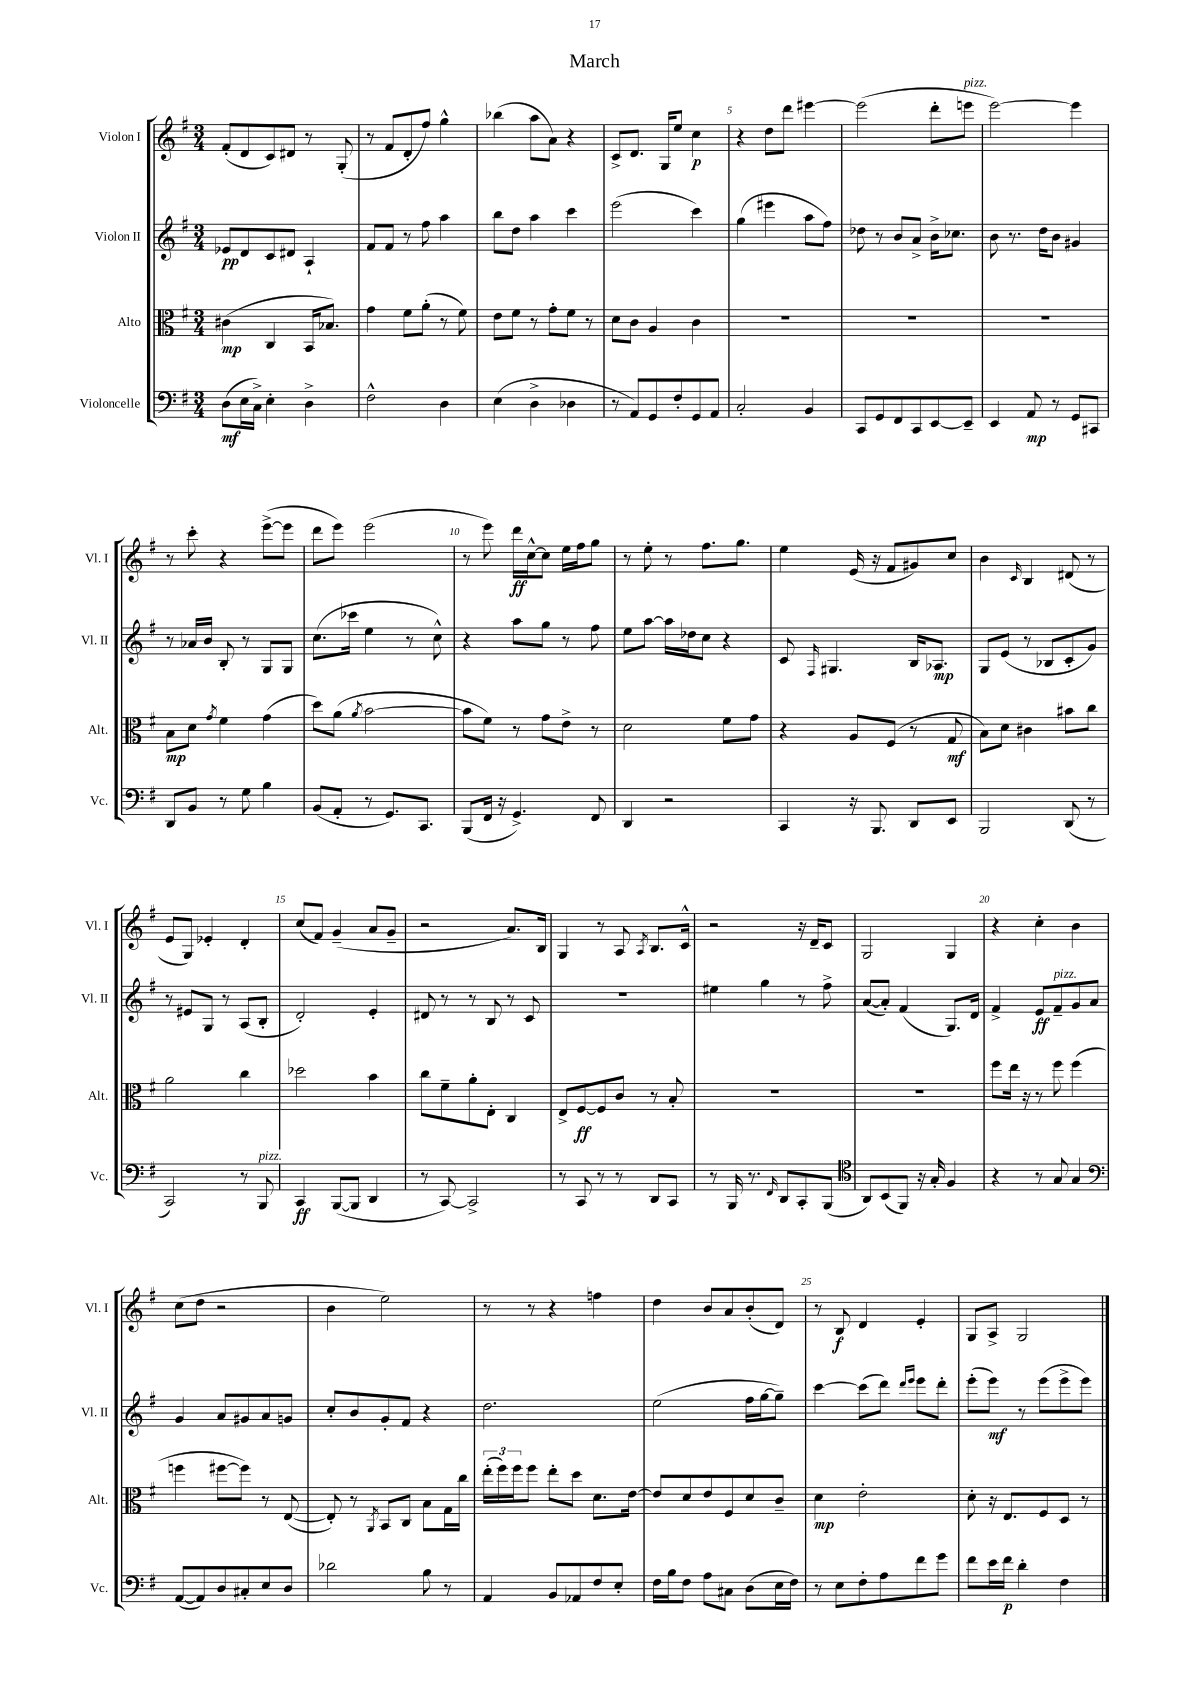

**kern	**dynam	**kern	**dynam	**kern	**dynam	**kern	**dynam
*part4	*part4	*part3	*part3	*part2	*part2	*part1	*part1
*staff4	*staff4	*staff3	*staff3	*staff2	*staff2	*staff1	*staff1
*I"Violoncelle	*	*I"Alto	*	*I"Violon II	*	*I"Violon I	*
*I'Vc.	*	*I'Alt.	*	*I'Vl. II	*	*I'Vl. I	*
*clefF4	*	*clefC3	*	*clefG2	*	*clefG2	*
*k[f#]	*	*k[f#]	*	*k[f#]	*	*k[f#]	*
*M3/4	*	*M3/4	*	*M3/4	*	*M3/4	*
=1	=1	=1	=1	=1	=1	=1	=1
(8D\L	mf	(4c#X\	mp	8e-X/L	pp	(8f#'/L	.
16E\L	.	.	.	8d/	.	8d/	.
16C^\JJ)	.	.	.	.	.	.	.
4E'\	.	4C/	.	8c/	.	8c/)	.
.	.	.	.	8d#X/J	.	8d#X/J	.
4D^\	.	16BB/KL	.	4A`/	.	8r	.
.	.	8.B-X/J)	.	.	.	.	.
.	.	.	.	.	.	(8G'/	.
=2	=2	=2	=2	=2	=2	=2	=2
2F#^^\	.	4g\	.	8f#/L	.	8r	.
.	.	.	.	8f#/J	.	8f#/L	.
.	.	8f#\L	.	8r	.	8d'/	.
.	.	(8a'\J	.	8ff#\	.	8ff#/J)	.
4D\	.	8r	.	4aa\	.	4gg^^\	.
.	.	8f#\)	.	.	.	.	.
=3	=3	=3	=3	=3	=3	=3	=3
(4E\	.	8e\L	.	8bb\L	.	(4bb-X\	.
.	.	8f#\J	.	8dd\J	.	.	.
4D^\	.	8r	.	4aa\	.	8aa\L	.
.	.	8g'\L	.	.	.	8a\J)	.
4D-X\	.	8f#\J	.	4ccc\	.	4r	.
.	.	8r	.	.	.	.	.
=4	=4	=4	=4	=4	=4	=4	=4
8r	.	8d\L	.	(2eee\	.	8c^/L	.
8AA/L)	.	8c\J	.	.	.	8.d/J	.
8GG/	.	4A/	.	.	.	.	.
.	.	.	.	.	.	16G/KL	.
8F#'/	.	.	.	.	.	8ee/J	.
8GG/	.	4c\	.	4ccc\)	.	4cc\	p
8AA/J	.	.	.	.	.	.	.
=5	=5	=5	=5	=5	=5	=5	=5
2C'/	.	2.r	.	(4gg\	.	4r	.
.	.	.	.	4eee#X\	.	8dd\L	.
.	.	.	.	.	.	8ddd\J	.
4BB/	.	.	.	8aa\L	.	[4eee#X\	.
.	.	.	.	8ff#\J)	.	.	.
=6	=6	=6	=6	=6	=6	=6	=6
8CC/L	.	2.r	.	8dd-X\	.	(2eee#\]	.
8GG/	.	.	.	8r	.	.	.
8FF#/	.	.	.	8b/L	.	.	.
8CC/	.	.	.	8a^/J	.	.	.
[8EE/	.	.	.	16b^\KL	.	8ddd'\L	.
.	.	.	.	8.cc-X\J	.	.	.
!	!	!	!	!	!	!LO:TX:a:i:t=pizz.	!
8EE~/J]	.	.	.	.	.	8eeen\J	.
=7	=7	=7	=7	=7	=7	=7	=7
4EE/	.	2.r	.	8b\	.	[2eee\)	.
.	.	.	.	8.r	.	.	.
8AA/	mp	.	.	.	.	.	.
.	.	.	.	16dd\KL	.	.	.
8r	.	.	.	8b\J	.	.	.
8GG/L	.	.	.	4g#X/	.	4eee\]	.
8CC#X/J	.	.	.	.	.	.	.
!!LO:LB:g=z
=8	=8	=8	=8	=8	=8	=8	=8
8DD/L	.	8B\L	mp	8r	.	8r	.
8BB/J	.	8d\J	.	16a-X/LL	.	8ccc'\	.
.	.	.	.	16b/JJ	.	.	.
.	.	8qg/	.	.	.	.	.
8r	.	4f#\	.	8B'/	.	4r	.
8G\	.	.	.	8r	.	.	.
4B\	.	(4g\	.	8G/L	.	([8eee^\L	.
.	.	.	.	8G/J	.	8eee\J]	.
=9	=9	=9	=9	=9	=9	=9	=9
(8BB/L	.	8dd\L)	.	(8.cc\L	.	8ddd\L	.
8AA'/J	.	(8a\J	.	.	.	8eee\J)	.
.	.	.	.	16ccc-X\Jk	.	.	.
.	.	8qa/	.	.	.	.	.
8r	.	[2b\	.	4ee\	.	(2eee\	.
8.GG/L)	.	.	.	.	.	.	.
.	.	.	.	8r	.	.	.
8.CC/J	.	.	.	.	.	.	.
.	.	.	.	8cc^^\)	.	.	.
=10	=10	=10	=10	=10	=10	=10	=10
(8BBB/L	.	8b\L]	.	4r	.	8r	.
16FF#/Jk	.	8f#\J)	.	.	.	8eee\)	.
16r	.	.	.	.	.	.	.
4.GG^/)	.	8r	.	8aa\L	.	16ddd\LL	ff
.	.	.	.	.	.	[16cc^^\J	.
.	.	8g\L	.	8gg\J	.	8cc\J]	.
.	.	8e^\J	.	8r	.	16ee\LL	.
.	.	.	.	.	.	16ff#\J	.
8FF#/	.	8r	.	8ff#\	.	8gg\J	.
=11	=11	=11	=11	=11	=11	=11	=11
4DD/	.	2d\	.	8ee\L	.	8r	.
.	.	.	.	[8aa\J	.	8ee'\	.
2r	.	.	.	16aa\LL]	.	8r	.
.	.	.	.	16dd-X\J	.	.	.
.	.	.	.	8cc\J	.	8.ff#\L	.
.	.	8f#\L	.	4r	.	.	.
.	.	.	.	.	.	8.gg\J	.
.	.	8g\J	.	.	.	.	.
=12	=12	=12	=12	=12	=12	=12	=12
4CC/	.	4r	.	8c/	.	4ee\	.
.	.	.	.	16qqF#/	.	.	.
.	.	.	.	4.G#X/	.	.	.
16r	.	8A/L	.	.	.	(16e/	.
8.BBB/	.	.	.	.	.	16r	.
.	.	(8F#/J	.	.	.	8f#/L	.
8DD/L	.	8r	.	16B/KL	.	8g#X/)	.
.	.	.	.	8.A-X/J	mp	.	.
8EE/J	.	8G/	mf	.	.	8cc/J	.
=13	=13	=13	=13	=13	=13	=13	=13
2BBB/	.	8B\L)	.	8G/L	.	4b\	.
.	.	8d\J	.	(8e/J	.	.	.
.	.	.	.	.	.	16qqc/	.
.	.	4c#X\	.	8r	.	4B/	.
.	.	.	.	8B-X/L	.	.	.
(8DD/	.	8b#X\L	.	8c'/	.	(8d#X/	.
8r	.	8cc\J	.	8g/J)	.	8r	.
!!LO:LB:g=z
=14	=14	=14	=14	=14	=14	=14	=14
2CC/)	.	2a\	.	8r	.	8e/L	.
.	.	.	.	8e#X/L	.	8G/J)	.
.	.	.	.	8G/J	.	4e-X'/	.
.	.	.	.	8r	.	.	.
8r	.	4cc\	.	(8A/L	.	4d'/	.
!LO:TX:a:i:t=pizz.	!	!	!	!	!	!	!
8BBB/	.	.	.	8B'/J	.	.	.
=15	=15	=15	=15	=15	=15	=15	=15
4CC/	ff	2dd-X\	.	2d'/)	.	(8cc/L	.
.	.	.	.	.	.	8f#/J)	.
([8BBB/L	.	.	.	.	.	(4g~/	.
8BBB/J]	.	.	.	.	.	.	.
4DD/	.	4b\	.	4e'/	.	8a/L	.
.	.	.	.	.	.	8g~/J	.
=16	=16	=16	=16	=16	=16	=16	=16
8r	.	8cc\L	.	8d#X/	.	2r	.
[8CC/)	.	8f#~\	.	8r	.	.	.
2CC^/]	.	8a'\	.	8r	.	.	.
.	.	8E'\J	.	8B/	.	.	.
.	.	4C/	.	8r	.	8.a/L)	.
.	.	.	.	8c/	.	.	.
.	.	.	.	.	.	16B/Jk	.
=17	=17	=17	=17	=17	=17	=17	=17
8r	.	8E^/L	.	2.r	.	4G/	.
8CC/	.	[8F#/	ff	.	.	.	.
8r	.	8F#/]	.	.	.	8r	.
8r	.	8c/J	.	.	.	8A/	.
.	.	.	.	.	.	8qA/	.
8DD/L	.	8r	.	.	.	8.B/L	.
8CC/J	.	8B'/	.	.	.	.	.
.	.	.	.	.	.	16c^^/Jk	.
=18	=18	=18	=18	=18	=18	=18	=18
8r	.	2.r	.	4ee#X\	.	2r	.
16BBB/	.	.	.	.	.	.	.
8.r	.	.	.	.	.	.	.
.	.	.	.	4gg\	.	.	.
16qqFF#/	.	.	.	.	.	.	.
8DD/L	.	.	.	.	.	.	.
8CC'/	.	.	.	8r	.	16r	.
.	.	.	.	.	.	16d~/KL	.
(8BBB/J	.	.	.	8ff#^\	.	8c/J	.
=19	=19	=19	=19	=19	=19	=19	=19
*clefC4	*	*	*	*	*	*	*
8AA/L)	.	2.r	.	([8a/L	.	2G/	.
(8BB/	.	.	.	8a'/J])	.	.	.
8FF#/J)	.	.	.	(4f#/	.	.	.
16r	.	.	.	.	.	.	.
16G'/	.	.	.	.	.	.	.
4F#/	.	.	.	8.G/L)	.	4G/	.
.	.	.	.	16d/Jk	.	.	.
=20	=20	=20	=20	=20	=20	=20	=20
4r	.	8ff#\L	.	4f#^/	.	4r	.
.	.	16ee\Jk	.	.	.	.	.
.	.	16r	.	.	.	.	.
8r	.	8r	.	8e/L	ff	4cc'\	.
!	!	!	!	!LO:TX:a:i:t=pizz.	!	!	!
8G/	.	8ff#\	.	8f#~/	.	.	.
4G/	.	(4ff#\	.	8g/	.	4b\	.
.	.	.	.	8a/J	.	.	.
!!LO:LB:g=z
=21	=21	=21	=21	=21	=21	=21	=21
*clefF4	*	*	*	*	*	*	*
([8AA/L	.	4ffn\	.	4g/	.	(8cc\L	.
8AA/])	.	.	.	.	.	8dd\J	.
8D/	.	[8ff#X\L	.	8a/L	.	2r	.
8C#X'/	.	8ff#\J])	.	8g#X/	.	.	.
8E/	.	8r	.	8a/	.	.	.
8D/J	.	([8E/	.	8gn/J	.	.	.
=22	=22	=22	=22	=22	=22	=22	=22
2d-X\	.	8E'/])	.	8cc'/L	.	4b\	.
.	.	8r	.	8b/	.	.	.
.	.	8qAA/	.	.	.	.	.
.	.	8BB/L	.	8g'/	.	2ee\)	.
.	.	8C/J	.	8f#/J	.	.	.
8B\	.	8B\L	.	4r	.	.	.
8r	.	16G\L	.	.	.	.	.
.	.	16cc\JJ	.	.	.	.	.
=23	=23	=23	=23	=23	=23	=23	=23
4AA/	.	(24ee'\LL	.	2.dd\	.	8r	.
.	.	24ff#\)	.	.	.	.	.
.	.	24ff#\J	.	.	.	.	.
.	.	8ff#\J	.	.	.	8r	.
8BB/L	.	8ee'\L	.	.	.	4r	.
8AA-X/	.	8dd\J	.	.	.	.	.
8F#/	.	8.d\L	.	.	.	4ffn\	.
8E'/J	.	.	.	.	.	.	.
.	.	[16e\Jk	.	.	.	.	.
=24	=24	=24	=24	=24	=24	=24	=24
16F#\LL	.	8e/L]	.	(2ee\	.	4dd\	.
16B\J	.	.	.	.	.	.	.
8F#\J	.	8d/	.	.	.	.	.
8A\L	.	8e/	.	.	.	8b/L	.
8C#X\J	.	8F#/	.	.	.	8a/	.
(8D\L	.	8d/	.	16ff#\LL	.	(8b'/	.
.	.	.	.	[16gg\J	.	.	.
16E\L	.	8c~/J	.	8gg~\J])	.	8d/J)	.
16F#\JJ)	.	.	.	.	.	.	.
=25	=25	=25	=25	=25	=25	=25	=25
8r	.	4d\	mp	[4ccc\	.	8r	.
8E\L	.	.	.	.	.	8B/	f
8F#'\	.	2e'\	.	(8ccc\L]	.	4d/	.
8A\	.	.	.	8ddd\J)	.	.	.
.	.	.	.	16qqddd/LL	.	.	.
.	.	.	.	16qqeee/JJ	.	.	.
8f#\	.	.	.	8eee\L	.	4e'/	.
8g\J	.	.	.	8ddd'\J	.	.	.
=26	=26	=26	=26	=26	=26	=26	=26
8f#\L	.	8d'\	.	(8eee'\L	.	8G/L	.
16e\L	.	16r	.	8eee\J)	mf	8A^/J	.
16f#\JJ	p	8.E/L	.	.	.	.	.
4d'\	.	.	.	8r	.	2G/	.
.	.	8F#/	.	(8eee\L	.	.	.
4F#\	.	8D/J	.	8eee^\	.	.	.
.	.	8r	.	8eee\J)	.	.	.
==	==	==	==	==	==	==	==
*-	*-	*-	*-	*-	*-	*-	*-
